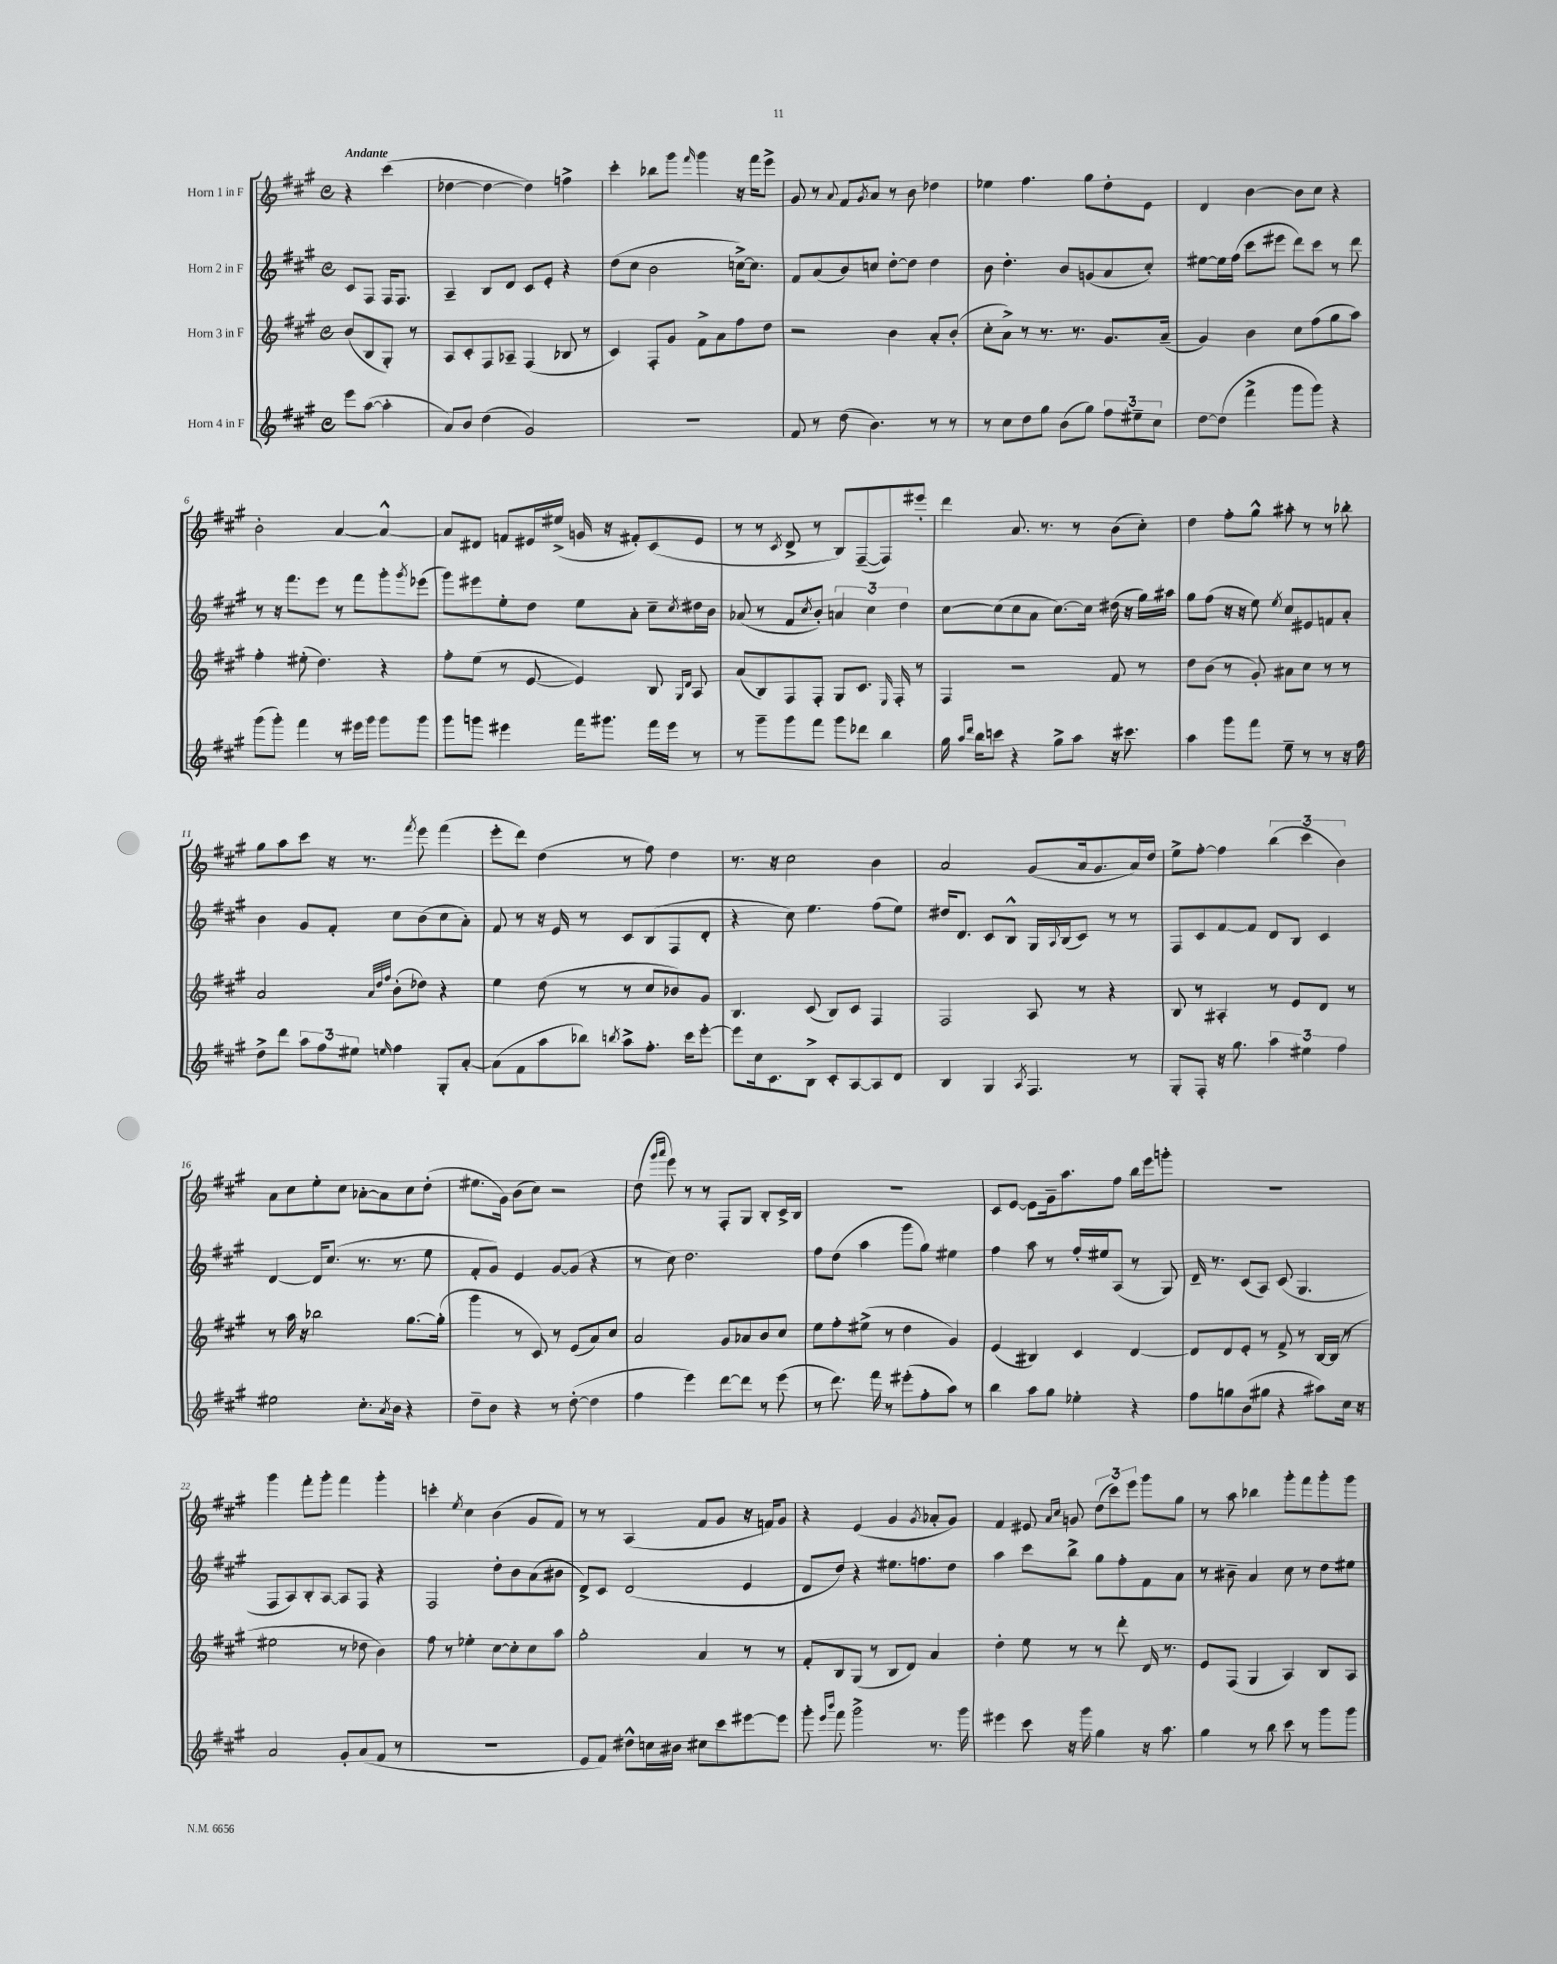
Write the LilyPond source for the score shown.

<<
\new StaffGroup <<
\new Staff = "s0" \with { instrumentName = "Horn 1 in F" } {
    \clef treble \key a \major \defaultTimeSignature \time 4/4 \partial 2 \tempo "Andante"
    r4 cis'''4( |
    des''4~ des''4~ des''4) f''4-> |
    cis'''4-. bes''8 gis'''8 \grace { fis'''16 } gis'''4 r16 fis'''16 e'''8-> |
    gis'8 r8 \appoggiatura { a'8 } fis'8 \acciaccatura { gis'8 } a'8 r8 b'8 des''4 |
    ees''4 fis''4. gis''8 d''8-. e'8 |
    d'4 b'4~ b'8 cis''8 r4 |
    b'2-. a'4~ a'4~-^ |
    a'8 dis'8 f'8 eis'16 eis''16->( g'16 r16 fis'8-.) cis'8( eis'8 |
    r8 r8 \acciaccatura { cis'8 } d'8-> r8 b8) fis8~--( fis8) eis'''8-. |
    d'''4 a'8. r8. r8 b'8( cis''8-.) |
    d''4 fis''8-. gis''8-^ ais''8-. r8 r8 bes''8-. |
    gis''8 a''8 cis'''8 r16 r8. \acciaccatura { fis'''8 } e'''8 fis'''4( |
    e'''8-. d'''8) d''4( r8 fis''8) d''4 |
    r8. r16 cis''2 b'4 |
    a'2 gis'8( a'16 gis'8. a'16) d''16 |
    e''8-> fis''8~-. fis''4 \tuplet 3/2 { b''4( cis'''4 b'4) } |
    a'8 cis''8 e''8-. cis''8 aes'8~-. aes'8 cis''8 d''8-.( |
    eis''8. gis'16) b'8( cis''8) r2 |
    d''8( \grace { gis'''16 a'''16 } e'''8) r8 r8 fis8-. gis8 b8-. cis'16-> b16 |
    R1 |
    cis'8 e'8~ e'8 gis'16-- a''8. fis''8 b''16 e'''16 g'''8-. |
    R1 |
    gis'''4 fis'''8-. gis'''8-. fis'''4 gis'''4-. |
    c'''4-. \acciaccatura { e''8 } cis''4 b'4( gis'8 fis'8) |
    r8 r8 a4( fis'8 gis'8 r16 f'16) gis'8 |
    r4 e'4( gis'4 \acciaccatura { gis'8 } aes'8-. gis'8) |
    fis'4 eis'8 \grace { a'16 cis''16 } g'8 \tuplet 3/2 { d''8( cis'''8) e'''8 } gis'''8 gis''8 |
    r8 a''8 bes''4 gis'''8-. fis'''8 gis'''8-. gis'''8 \bar "|." |
}
\new Staff = "s1" \with { instrumentName = "Horn 2 in F" } {
    \clef treble \key a \major \defaultTimeSignature \time 4/4 \partial 2
    cis'8 fis8 fis16 fis8. |
    a4-- b8 d'8 cis'8 e'8-. r4 |
    d''8( cis''8 b'2 c''16~->) c''8. |
    fis'8 a'8( b'8) c''8 d''8~-. d''8 d''4 |
    b'8 d''4.-. b'8 g'8( a'8 cis''8-.) |
    eis''8~ eis''16 fis''16( cis'''8 eis'''8 d'''8) cis'''8 r8 d'''8 |
    r8 r16 fis'''8. e'''8 r8 fis'''8 gis'''8-. \acciaccatura { gis'''8 } ees'''8( |
    gis'''8) eis'''8 e''8-. d''8 e''8 a'8-. cis''8-- \acciaccatura { cis''8 } dis''16 b'16 |
    aes'8( r8 fis'8 \acciaccatura { cis''8 } b'8-.) \tuplet 3/2 { a'4 cis''4 d''4 } |
    cis''8~ cis''8( cis''8 a'8 cis''8.~) cis''16 dis''16( r16 gis''16) ais''16 |
    gis''8 fis''8( r16 r16 e''8) \acciaccatura { e''8 } cis''8 eis'8 f'8 a'8-. |
    b'4 gis'8 fis'8-. cis''8 b'8( cis''8 a'8-.) |
    fis'8 r8 r16 e'16 r8 cis'8 b8( fis8 d'8-. |
    r4 cis''8) e''4. fis''8( e''8) |
    dis''16 d'8. cis'8 b8-^ gis16 \appoggiatura { a8 } b16( cis'8) r8 r8 |
    fis8 cis'8 fis'8~ fis'8 d'8 b8 cis'4 |
    d'4~ d'16 cis''8.( r8. r8. e''8 |
    fis'8-. gis'8) e'4 gis'8~ gis'8( r4 |
    r8 cis''8) d''2. |
    fis''8 d''8( a''4 gis'''8 gis''8) eis''4 |
    fis''4 a''8 r8 fis''16-. eis''16 a8( r8 gis8) |
    d'16-- r8. cis'8( a8) cis'8( gis4. |
    fis8 a8) b8-. a8~ a8 fis8 r4 |
    fis2 d''8-. b'8 a'8( bis'8 |
    d'8->) cis'8 d'2( e'4 |
    d'8 d''8) r4 eis''8. f''8. d''8 |
    a''4 cis'''8 b''8-> gis''8 fis''8-. fis'8 a'8 |
    r8 bis'8-- a'4 cis''8 r8 d''8 eis''8 \bar "|." |
}
\new Staff = "s2" \with { instrumentName = "Horn 3 in F" } {
    \clef treble \key a \major \defaultTimeSignature \time 4/4 \partial 2
    b'8( b8 gis8-.) r8 |
    a8 cis'8-. fis8 aes8-- fis4( bes8 r8 |
    cis'4) fis8-. gis'8 fis'8-> a'8 fis''8 d''8 |
    r2 b'4 a'8-. b'8-.( |
    cis''8-. a'8->) r8 r8. r8. gis'8. a'16--( |
    gis'4) b'4 cis''8 fis''8( gis''8 a''8) |
    fis''4-. eis''8-.( d''4.) r4 |
    fis''8-. e''8( r8 e'8~ e'4) b8 \grace { gis16 d'16 } a8 |
    a'8( b8) fis8 fis8-. gis8 cis'8. \grace { e16 } fis16-. r8 |
    fis4 r2 fis'8 r8 |
    d''8 b'8( r8 gis'8-.) ais'8 cis''8 r8 r8 |
    a'2 \grace { a'32 d''32 fis''32 } b'8-.( des''8) r4 |
    e''4 d''8( r8 r8 cis''8 bes'8) gis'8 |
    b4. cis'8( b8) cis'8 fis4 |
    fis2 a8 r8 r4 |
    b8 r8 ais4-. r8 e'8 d'8 r8 |
    r8 a''16 r16 bes''2 gis''8.~ gis''16-.( |
    gis'''4 r8 cis'8) r8 e'8( a'8) cis''8 |
    a'2 gis'8 aes'8 b'8 cis''8 |
    e''8 fis''8-. eis''8->( r8 d''4 gis'4) |
    e'4( bis4) cis'4 d'4~ |
    d'8 d'8 e'8-. r8 fis'8-> r8 b16~ b16( r8 |
    eis''2 r8 des''8 b'4) |
    fis''8 r8 ees''4-. cis''8~ cis''8-. cis''8 a''8 |
    gis''2-. a'4 r8 r8 |
    fis'8-. b8 gis8( r8 b8 d'8) a'4 |
    d''4-. e''8 r8 r8 d'''8-. d'16 r8. |
    e'8 fis8( gis4 a4) b8 a8 \bar "|." |
}
\new Staff = "s3" \with { instrumentName = "Horn 4 in F" } {
    \clef treble \key a \major \defaultTimeSignature \time 4/4 \partial 2
    e'''8 a''8~( a''4-. |
    a'8) b'8 d''4( gis'2) |
    R1 |
    fis'8 r8 d''8( b'4.) r8 r8 |
    r8 cis''8 d''8 gis''8 b'8( gis''8) \tuplet 3/2 { fis''8 eis''8-- cis''8 } |
    d''8~ d''8( fis'''4-> gis'''8 gis'''8) r4 |
    gis'''8( gis'''8-.) fis'''4 r8 eis'''16 gis'''16 gis'''8 gis'''8 |
    gis'''8 g'''8 eis'''4 fis'''16 gis'''8. fis'''16 eis'''16 r8 |
    r8 gis'''8-- gis'''8 fis'''8 gis'''8 des'''8 b''4 |
    gis''16 \grace { a''16 d'''16 } b''16 c'''8 r4 gis''8-> a''8 r16 cis'''8. |
    a''4 gis'''8 fis'''8 e''8-- r8 r8 r16 fis''16 |
    d''8-> d'''8 \tuplet 3/2 { a''8 fis''8 eis''8 } \grace { e''16 } fis''4 gis8-. a'8~-. |
    a'8( fis'8 a''8 bes''8) \acciaccatura { b''8 } a''8-> fis''8.-. cis'''16 e'''8~-. |
    e'''8 cis''16 cis'8. b8-> cis'8-. a8~ a8 d'8 |
    b4 gis4 \acciaccatura { a8 } fis4. r8 |
    gis8-. fis8-. r16 gis''8. \tuplet 3/2 { a''4 eis''4 fis''4 } |
    eis''2 cis''8.-. \acciaccatura { a'8 } b'16 r4 |
    d''8-- b'8 r4 r8 d''8~-.( d''4 |
    fis''4 e'''4) d'''8~ d'''8 r8 e'''8( |
    r8 d'''8.) fis'''16 r8 eis'''8-.( fis''8-. a''8) r8 |
    b''4 a''8 gis''8 ees''4-. r4 |
    fis''8 g''8 b'8( gis''8 r4 ais''8) cis''16 r16 |
    a'2 gis'8-. a'8( fis'8 r8 |
    R1 |
    e'8 fis'8) dis''8-^ c''16 bis'16 cis''8 cis'''8 eis'''8~ eis'''8 |
    gis'''8-. \grace { e'''16 b'''16 } fis'''8 gis'''2-> r8. gis'''16 |
    eis'''4 cis'''8 r16 gis'''16 gis''4 r16 a''8. |
    gis''4 r8 b''8 cis'''8 r8 gis'''8 gis'''8 \bar "|." |
}
>>
>>
